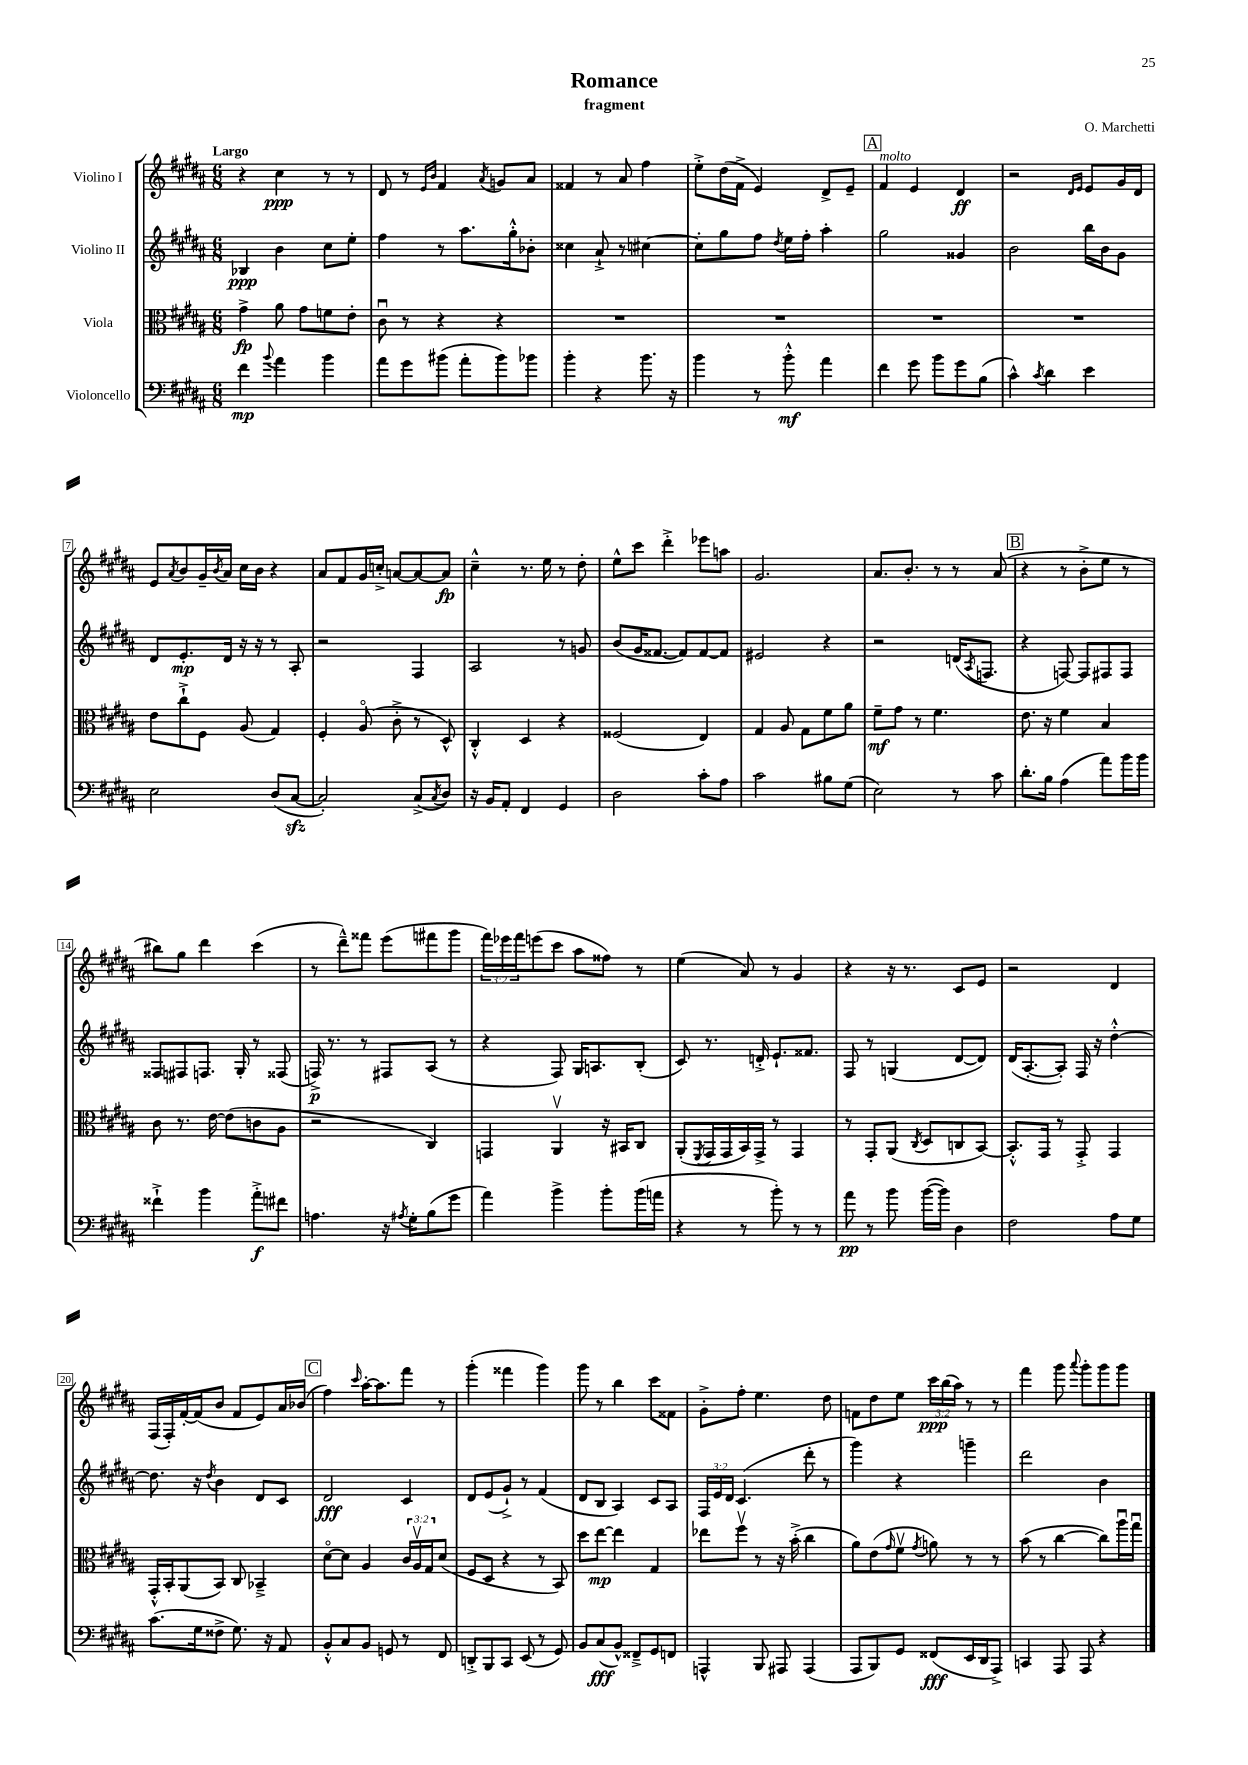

**kern	**dynam	**kern	**dynam	**kern	**dynam	**kern	**dynam
*part4	*part4	*part3	*part3	*part2	*part2	*part1	*part1
*staff4	*staff4	*staff3	*staff3	*staff2	*staff2	*staff1	*staff1
*I"Violoncello	*	*I"Viola	*	*I"Violino II	*	*I"Violino I	*
*clefF4	*	*clefC3	*	*clefG2	*	*clefG2	*
*k[f#c#g#d#a#]	*	*k[f#c#g#d#a#]	*	*k[f#c#g#d#a#]	*	*k[f#c#g#d#a#]	*
*M6/8	*	*M6/8	*	*M6/8	*	*M6/8	*
=1	=1	=1	=1	=1	=1	=1	=1
!	!	!	!	!	!	!LO:TX:a:B:t=Largo	!
4f#\	mp	4g#^\	fp	4B-X/	ppp	4r	.
8qqb/	.	.	.	.	.	.	.
4a#\	.	8a#\	.	4b\	.	4cc#\	ppp
.	.	8g#\L	.	.	.	.	.
4b\	.	8fn\	.	8cc#\L	.	8r	.
.	.	8e'\J	.	8ee'\J	.	8r	.
=2	=2	=2	=2	=2	=2	=2	=2
8a#\L	.	8c#u\	.	4ff#\	.	8d#/	.
8g#\	.	8r	.	.	.	8r	.
.	.	.	.	.	.	16qqe/LL	.
.	.	.	.	.	.	16qqb/JJ	.
(8b#X\J	.	4r	.	8r	.	4f#/	.
8a#'\L	.	.	.	8.aa#\L	.	.	.
.	.	.	.	.	.	8qa#/	.
8b#\)	.	4r	.	.	.	8gn/L	.
.	.	.	.	16gg#'^^\k	.	.	.
8b-X\J	.	.	.	8b-X'\J	.	8a#/J	.
=3	=3	=3	=3	=3	=3	=3	=3
4b'\	.	2.r	.	4cc##X\	.	4f##X/	.
4r	.	.	.	8a#`^/	.	8r	.
.	.	.	.	8r	.	8a#/	.
8.b\	.	.	.	[4cc#X\	.	4ff#\	.
16r	.	.	.	.	.	.	.
=4	=4	=4	=4	=4	=4	=4	=4
4b\	.	2.r	.	8cc#'\L]	.	8ee'^\L	.
.	.	.	.	8gg#\	.	(16dd#\L	.
.	.	.	.	.	.	16f#^\JJ	.
8r	.	.	.	8ff#\J	.	4e/)	.
.	.	.	.	8qdd#/	.	.	.
8b'^^\	mf	.	.	16ee\LL	.	.	.
.	.	.	.	16ff#'\JJ	.	.	.
4a#\	.	.	.	4aa#'\	.	8d#^/L	.
.	.	.	.	.	.	8e~/J	.
!!LO:REH:place=s1:t=A
=5	=5	=5	=5	=5	=5	=5	=5
!	!	!	!	!	!	!LO:TX:a:i:t=molto	!
4f#\	.	2.r	.	2gg#\	.	4f#/	.
8g#\	.	.	.	.	.	4e/	.
8b\L	.	.	.	.	.	.	.
8g#\	.	.	.	4g##X/	.	4d#/	ff
(8B\J	.	.	.	.	.	.	.
=6	=6	=6	=6	=6	=6	=6	=6
4c#^^\)	.	2.r	.	2b\	.	2r	.
8qc#/	.	.	.	.	.	.	.
4d#\	.	.	.	.	.	.	.
.	.	.	.	.	.	16qqd#/LL	.
.	.	.	.	.	.	16qqe/JJ	.
4e\	.	.	.	16bb\LL	.	8e/L	.
.	.	.	.	16b\J	.	.	.
.	.	.	.	8g#\J	.	16g#/L	.
.	.	.	.	.	.	16d#/JJ	.
!!LO:LB:g=z
=7	=7	=7	=7	=7	=7	=7	=7
2E\	.	8e\L	.	8d#/L	.	8e/L	.
.	.	.	.	.	.	8qa#/	.
.	.	8cc#`^\	.	8.e'/	mp	8b/	.
.	.	8F#\J	.	.	.	16g#~/L	.
.	.	.	.	.	.	8qb/	.
.	.	.	.	16d#/Jk	.	16a#/JJ	.
.	.	(8A#/	.	16r	.	16cc#\LL	.
.	.	.	.	16r	.	16b\JJ	.
(8D#/L	.	4G#/)	.	8r	.	4r	.
[8C#zz/J	.	.	.	8A#'/	.	.	.
=8	=8	=8	=8	=8	=8	=8	=8
2C#'/])	.	4F#'/	.	2r	.	8a#/L	.
.	.	.	.	.	.	8f#/	.
.	.	(8A#/	.	.	.	16g#/L	.
.	.	.	.	.	.	16ccn'^/JJ	.
.	.	8c#'^\	.	.	.	[8an/L	.
(8C#^/L	.	8r	.	4F#/	.	8a/_	.
8qC#/	.	.	.	.	.	.	.
8D#/J)	.	8D#^^/)	.	.	.	8a/J]	fp
=9	=9	=9	=9	=9	=9	=9	=9
16r	.	4C#'^^/	.	2A#/	.	4cc#~^^\	.
16BB/KL	.	.	.	.	.	.	.
8AA#'/J	.	.	.	.	.	.	.
4FF#/	.	4D#/	.	.	.	8.r	.
.	.	.	.	.	.	16ee\	.
4GG#/	.	4r	.	8r	.	8r	.
.	.	.	.	8gn/	.	8dd#'\	.
=10	=10	=10	=10	=10	=10	=10	=10
2D#\	.	(2F##X/	.	(8b/L	.	8ee^^\L	.
.	.	.	.	16g#/K	.	8ccc#\J	.
.	.	.	.	[8.f##X/J	.	.	.
.	.	.	.	.	.	4ddd#'^\	.
.	.	.	.	8f##/L])	.	.	.
8c#'\L	.	4E/)	.	[8f##/	.	8eee-X\L	.
8A#\J	.	.	.	8f##/J]	.	8aan\J	.
=11	=11	=11	=11	=11	=11	=11	=11
2c#\	.	4G#/	.	2e#X/	.	2.g#/	.
.	.	8A#/	.	.	.	.	.
.	.	8G#\L	.	.	.	.	.
8B#X\L	.	8f#\	.	4r	.	.	.
(8G#\J	.	8a#\J	.	.	.	.	.
=12	=12	=12	=12	=12	=12	=12	=12
2E\)	.	8f#~\L	mf	2r	.	8.a#/L	.
.	.	8g#\J	.	.	.	.	.
.	.	.	.	.	.	8.b'/J	.
.	.	8r	.	.	.	.	.
.	.	4.f#\	.	.	.	8r	.
8r	.	.	.	(16dn/KL	.	8r	.
.	.	.	.	8qA#/	.	.	.
.	.	.	.	8.Fn/J	.	.	.
8c#\	.	.	.	.	.	(8a#/	.
!!LO:REH:place=s1:t=B
=13	=13	=13	=13	=13	=13	=13	=13
8.d#'\L	.	8.e\	.	4r	.	4r	.
16B\Jk	.	16r	.	.	.	.	.
(4A#\	.	4f#\	.	[8Fn/)	.	8r	.
.	.	.	.	8F/L]	.	8b'^\L	.
8a#\L)	.	4B/	.	8F#X/	.	8ee\J	.
16b\L	.	.	.	8F#/J	.	8r	.
16b\JJ	.	.	.	.	.	.	.
!!LO:LB:g=z
=14	=14	=14	=14	=14	=14	=14	=14
4f##X`^\	.	8c#\	.	8F##X/L	.	8bb#X\L)	.
.	.	8.r	.	8F#X/	.	8gg#\J	.
4b\	.	.	.	8.Fn/J	.	4ddd#\	.
.	.	[16e\	.	.	.	.	.
.	.	(8e\L]	.	.	.	.	.
.	.	.	.	16G#'/	.	.	.
8a#'^\L	f	8cn\	.	8r	.	(4ccc#\	.
8f#X\J	.	8A#\J	.	(8F##X/	.	.	.
=15	=15	=15	=15	=15	=15	=15	=15
4.An\	.	2r	.	16Fn^/)	p	8r	.
.	.	.	.	8.r	.	.	.
.	.	.	.	.	.	8ddd#~^^\L)	.
.	.	.	.	8r	.	8fff##X\J	.
16r	.	.	.	8F#X/L	.	(8eee\L	.
8qA#X/	.	.	.	.	.	.	.
16G#'\KL	.	.	.	.	.	.	.
(8B\	.	4C#/)	.	(8A#/J	.	8fff#X\	.
8g#\J	.	.	.	8r	.	8ggg#\J	.
=16	=16	=16	=16	=16	=16	=16	=16
4a#\)	.	4GGn/	.	4r	.	24fff#\LL)	.
.	.	.	.	.	.	24eee-X\	.
.	.	.	.	.	.	24fff#\J	.
.	.	.	.	.	.	(8eeen\	.
4b^\	.	4AA#v/	.	8F#/)	.	8ccc#\J	.
.	.	.	.	16G#/KL	.	8aa#\L	.
.	.	.	.	8.An/	.	.	.
8b'\L	.	16r	.	.	.	8ff##X\J)	.
.	.	16BB#X/KL	.	.	.	.	.
(16b\L	.	8C#/J	.	(8B'/J	.	8r	.
16an\JJ	.	.	.	.	.	.	.
=17	=17	=17	=17	=17	=17	=17	=17
4r	.	(8AA#'/L	.	8c#/)	.	(4ee\	.
.	.	8qFF#/	.	.	.	.	.
.	.	16GG#/L	.	8.r	.	.	.
.	.	16GG#/	.	.	.	.	.
8r	.	16BB/)	.	.	.	8a#/)	.
.	.	16GG#^/JJ	.	16dn'^/	.	.	.
8b'\)	.	8r	.	8.e`/L	.	8r	.
8r	.	4GG#/	.	.	.	4g#/	.
.	.	.	.	8.f##X/J	.	.	.
8r	.	.	.	.	.	.	.
=18	=18	=18	=18	=18	=18	=18	=18
8a#\	pp	8r	.	8F#/	.	4r	.
8r	.	8GG#'/L	.	8r	.	.	.
8b\	.	(8AA#/J	.	(4Gn/	.	16r	.
.	.	.	.	.	.	8.r	.
.	.	8qC#/	.	.	.	.	.
([16b\LL	.	8D#/L	.	.	.	.	.
16b\JJ])	.	.	.	.	.	.	.
4D#\	.	8Cn/	.	[8d#/L	.	8c#/L	.
.	.	[8BB/J)	.	8d#/J])	.	8e/J	.
=19	=19	=19	=19	=19	=19	=19	=19
2F#\	.	8.BB'^^/L]	.	(16d#/KL	.	2r	.
.	.	.	.	[8.A#'/	.	.	.
.	.	16GG#/Jk	.	.	.	.	.
.	.	8r	.	8A#'/J])	.	.	.
.	.	8GG#'^/	.	16F#/	.	.	.
.	.	.	.	16r	.	.	.
8A#\L	.	4GG#/	.	[4dd#'^^\	.	4d#/	.
8G#\J	.	.	.	.	.	.	.
!!LO:LB:g=z
=20	=20	=20	=20	=20	=20	=20	=20
(8.c#\L	.	16GG#'^^/LL	.	8.dd#\]	.	(16F#/LL	.
.	.	16BB'/J	.	.	.	16F#'/)	.
.	.	(8AA#/	.	.	.	[16f#'/	.
16G#\k	.	.	.	16r	.	(16f#/J]	.
.	.	.	.	8qdd#/	.	.	.
8F##X^\J	.	8BB/J)	.	4b\	.	8b/J	.
8.G#\)	.	8C#/	.	.	.	8f#/L	.
.	.	4BB-X~^/	.	8d#/L	.	8e/)	.
16r	.	.	.	.	.	.	.
8AA#/	.	.	.	8c#/J	.	16a#/L	.
.	.	.	.	.	.	(16b-X/JJ	.
!!LO:REH:place=s1:t=C
=21	=21	=21	=21	=21	=21	=21	=21
8BB'^^/L	.	[8d#\L	.	2d#/	fff	4ff#\)	.
8C#/	.	8d#\J]	.	.	.	.	.
.	.	.	.	.	.	16qqccc#/	.
8BB/J	.	4A#/	.	.	.	[16aa#'\KL	.
.	.	.	.	.	.	8.aa#\]	.
8GGn/	.	.	.	.	.	.	.
8r	.	24c#/LL	.	4c#/	.	8fff#\J	.
.	.	24A#v/	.	.	.	.	.
.	.	24G#/J	.	.	.	.	.
8FF#/	.	(8d#/J	.	.	.	8r	.
=22	=22	=22	=22	=22	=22	=22	=22
8DDn'^/L	.	8F#/L	.	8d#/L	.	(4ggg#'\	.
8BBB/	.	8D#/J	.	(8e/	.	.	.
8CC#/J	.	4r	.	8g#`^/J)	.	4fff##X\	.
(8EE/	.	.	.	8r	.	.	.
8r	.	8r	.	(4f#/	.	4ggg#\)	.
8GG#/)	.	8BB/)	.	.	.	.	.
=23	=23	=23	=23	=23	=23	=23	=23
8BB/L	.	8dd#\L	.	8d#/L	.	8ggg#\	.
(8C#/	fff	[8ee\J	mp	8B/J	.	8r	.
8BB^^/J)	.	4ee\]	.	4A#/)	.	4bb\	.
8FF##X~^/L	.	.	.	.	.	.	.
8GG#/	.	4G#/	.	8c#/L	.	8ccc#\L	.
8FFn/J	.	.	.	8A#/J	.	8f##X\J	.
=24	=24	=24	=24	=24	=24	=24	=24
4AAAn^^/	.	8ee-X\L	.	24F#/LL	.	8g#'^\L	.
.	.	.	.	24e/	.	.	.
.	.	.	.	24d#/JJ	.	.	.
.	.	8ff#v\J	.	(4.c#/	.	8ff#'\J	.
8BBB/	.	8r	.	.	.	4.ee\	.
8AAA#X/	.	16r	.	.	.	.	.
.	.	(16b'^\	.	.	.	.	.
(4AAA#/	.	4cc#\	.	8ddd#'\	.	.	.
.	.	.	.	8r	.	8dd#\	.
=25	=25	=25	=25	=25	=25	=25	=25
8AAA#/L	.	8a#\L)	.	4ggg#\)	.	8fn\L	.
8BBB/)	.	(8e\	.	.	.	8dd#\	.
.	.	16qqg#/	.	.	.	.	.
8GG#/J	.	8f#v\J	.	4r	.	8ee\J	.
.	.	8qg#/	.	.	.	.	.
(8FF##X/L	fff	8an\)	.	.	.	24ccc#\LL	ppp
.	.	.	.	.	.	(24bb\	.
.	.	.	.	.	.	24aa#\JJ)	.
16EE/L	.	8r	.	4gggn~\	.	8r	.
16DD#/J	.	.	.	.	.	.	.
8AAA#^/J)	.	8r	.	.	.	8r	.
=26	=26	=26	=26	=26	=26	=26	=26
4CCn/	.	(8b\	.	2ddd#\	.	4fff#\	.
.	.	8r	.	.	.	.	.
8AAA#/	.	[4cc#\	.	.	.	8ggg#\	.
.	.	.	.	.	.	8qqaaa#/	.
8AAA#/	.	.	.	.	.	8ggg#'\L	.
4r	.	8cc#\L])	.	4b\	.	8ggg#\	.
.	.	16aa#u\L	.	.	.	8ggg#\J	.
.	.	16gg#u\JJ	.	.	.	.	.
==	==	==	==	==	==	==	==
*-	*-	*-	*-	*-	*-	*-	*-
